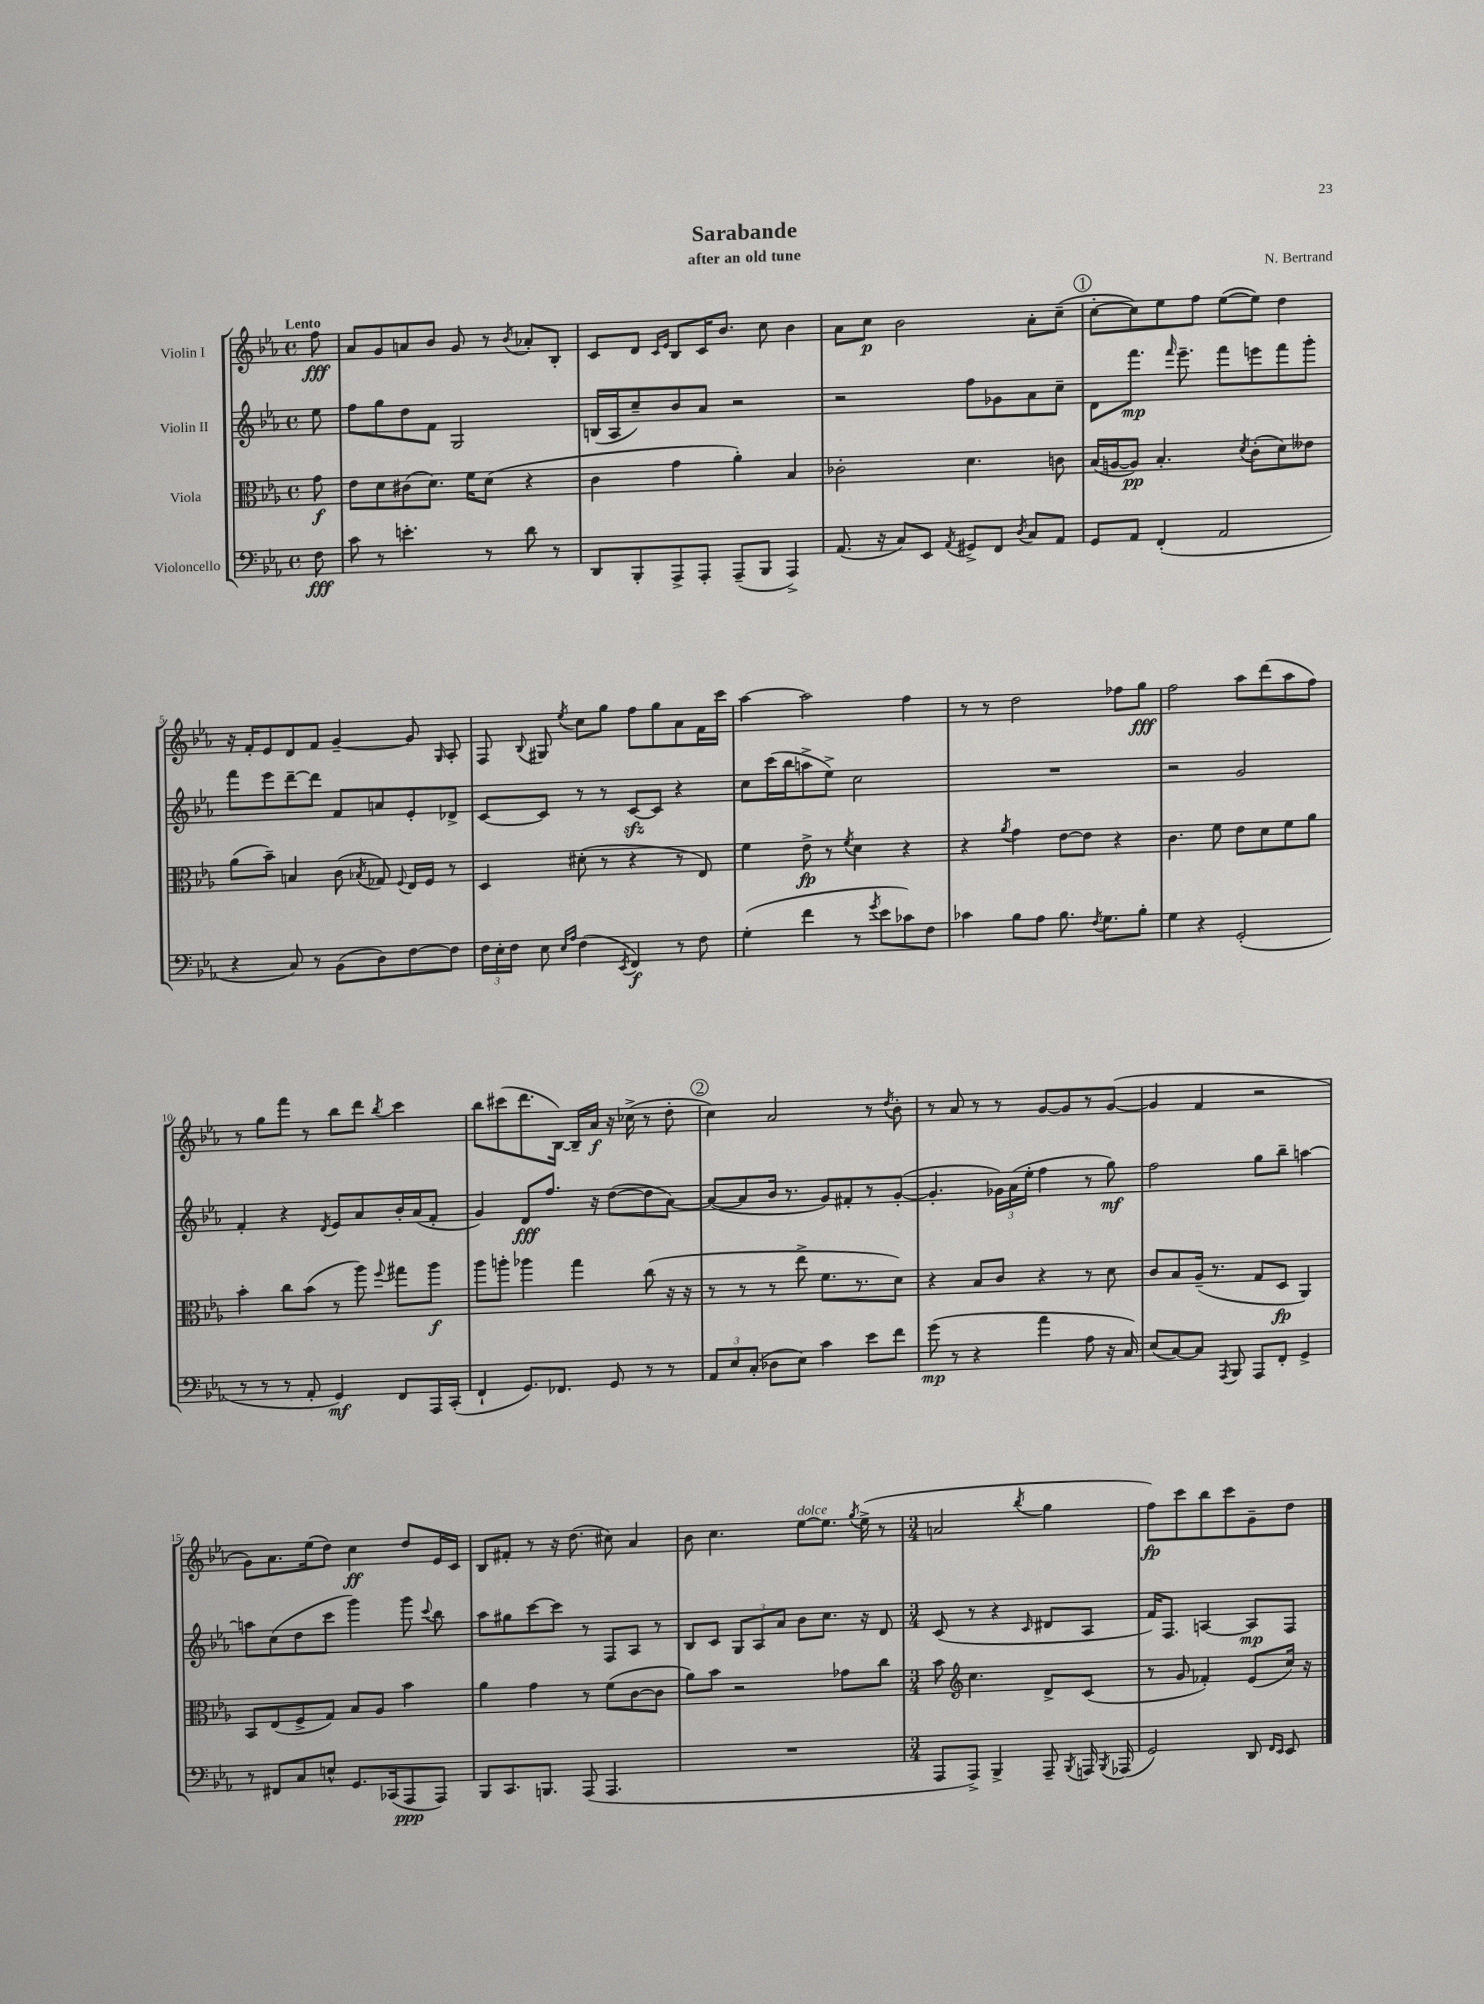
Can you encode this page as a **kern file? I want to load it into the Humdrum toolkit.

**kern	**dynam	**kern	**dynam	**kern	**dynam	**kern	**dynam
*part4	*part4	*part3	*part3	*part2	*part2	*part1	*part1
*staff4	*staff4	*staff3	*staff3	*staff2	*staff2	*staff1	*staff1
*I"Violoncello	*	*I"Viola	*	*I"Violin II	*	*I"Violin I	*
*clefF4	*	*clefC3	*	*clefG2	*	*clefG2	*
*k[b-e-a-]	*	*k[b-e-a-]	*	*k[b-e-a-]	*	*k[b-e-a-]	*
*M4/4	*	*M4/4	*	*M4/4	*	*M4/4	*
*met(c)	*	*met(c)	*	*met(c)	*	*met(c)	*
=	=	=	=	=	=	=	=
!	!	!	!	!	!	!LO:TX:a:B:t=Lento	!
8F\	fff	8g\	f	8ee-\	.	8ff\	fff
=1	=1	=1	=1	=1	=1	=1	=1
8c\	.	8e-\L	.	8ff\L	.	8a-/L	.
8r	.	8d\	.	8gg\	.	8g/	.
4.en'\	.	(8c#X\	.	8dd\	.	8an/	.
.	.	8.d\J)	.	8f\J	.	8b-/J	.
.	.	.	.	2G/	.	8g/	.
.	.	16f\KL	.	.	.	.	.
8r	.	(8d\J	.	.	.	8r	.
.	.	.	.	.	.	8qb-/	.
8d\	.	4r	.	.	.	8a-X'/L	.
8r	.	.	.	.	.	8B-'/J	.
=2	=2	=2	=2	=2	=2	=2	=2
8DD/L	.	4c\	.	(16Bn/LL	.	8c/L	.
.	.	.	.	16A-/J	.	.	.
8BBB-'/	.	.	.	8cc~/)	.	8d/J	.
.	.	.	.	.	.	16qqc/LL	.
.	.	.	.	.	.	16qqe-/JJ	.
8AAA-^/	.	4g\	.	8b-/	.	8B-/L	.
8AAA-'/J	.	.	.	8a-/J	.	16c/K	.
.	.	.	.	.	.	8.b-/J	.
(8AAA-~/L	.	4a-'\)	.	2r	.	.	.
8BBB-/J	.	.	.	.	.	8cc\	.
4AAA-^/)	.	4B-/	.	.	.	4b-\	.
=3	=3	=3	=3	=3	=3	=3	=3
(8.AA-/	.	2c-X'\	.	2r	.	8a-\L	.
.	.	.	.	.	.	8cc\J	p
16r	.	.	.	.	.	.	.
8C/L)	.	.	.	.	.	2b-\	.
8EE-/J	.	.	.	.	.	.	.
8qAA-/	.	.	.	.	.	.	.
8GG#X^/L	.	4.d\	.	8ff\L	.	.	.
8FF/J	.	.	.	8g-X\	.	.	.
8qD/	.	.	.	.	.	.	.
8C/L	.	.	.	8a-\	.	8a-'\L	.
8AA-/J	.	8cn\	.	8cc~\J	.	(8cc~\J	.
!!LO:REH:place=s1:t=1
=4	=4	=4	=4	=4	=4	=4	=4
8GG/L	.	(16B-/LL	.	8d\L	.	[8cc'\L	.
.	.	[16An/J	.	.	.	.	.
8AA-/J	.	8A/J])	pp	8.fff\J	mp	8cc\])	.
(4FF'/	.	4.B-'/	.	.	.	8ee-\	.
.	.	.	.	16qqfff/	.	.	.
.	.	.	.	8.eee-~\	.	.	.
.	.	.	.	.	.	8ff\J	.
2AA-/	.	.	.	8fff\L	.	([8ee-\L	.
.	.	8qd/	.	.	.	.	.
.	.	(8c'\L	.	8eeen\	.	8ee-\J])	.
.	.	8d\)	.	8fff\	.	4dd\	.
.	.	8e--X\J	.	8ggg'\J	.	.	.
!!LO:LB:g=z
=5	=5	=5	=5	=5	=5	=5	=5
4r	.	(8a-\L	.	8fff\L	.	16r	.
.	.	.	.	.	.	16f'/KL	.
.	.	8b-~\J)	.	8eee-\	.	8e-/	.
8C/)	.	4Bn/	.	[8ddd~\	.	8d/	.
8r	.	.	.	8ddd\J]	.	8f/J	.
(8BB-\L	.	(8c\	.	8f/L	.	[4g~/	.
.	.	8qB-X/	.	.	.	.	.
8D\)	.	8G-X/)	.	8an/	.	.	.
.	.	8qqF/	.	.	.	.	.
[8F\	.	16E-/LL	.	8e-'/	.	8g/]	.
.	.	16F/JJ	.	.	.	.	.
.	.	.	.	.	.	16qqG/	.
8F\J]	.	8r	.	8d-X^/J	.	8A-'/	.
=6	=6	=6	=6	=6	=6	=6	=6
24F\LL	.	4D/	.	[8c/L	.	8F/	.
24E-'\	.	.	.	.	.	.	.
24F\JJ	.	.	.	.	.	.	.
.	.	.	.	.	.	8qqB-/	.
8E-\	.	.	.	8c/J]	.	8G#X/	.
16qqE-/LL	.	.	.	.	.	.	.
16qqA-/JJ	.	.	.	.	.	8qee-/	.
(4F\	.	(8d#X'\	.	8r	.	8cc\L	.
.	.	8r	.	8r	.	8gg\J	.
8qEE-/	.	.	.	.	.	.	.
4FF/)	f	4r	.	[8czz/L	.	8ff\L	.
.	.	.	.	8c/J]	.	8gg\	.
8r	.	8r	.	4r	.	8a-\	.
8F\	.	8E-/)	.	.	.	16f\L	.
.	.	.	.	.	.	16ccc\JJ	.
=7	=7	=7	=7	=7	=7	=7	=7
(4G'\	.	4f\	.	8cc\L	.	[4aa-\	.
.	.	.	.	(16ccc\L	.	.	.
.	.	.	.	16bb-\J	.	.	.
4f\	.	8e-^\	fp	8aan^\	.	2aa-\]	.
.	.	8r	.	8ee-^\J)	.	.	.
.	.	8qf/	.	.	.	.	.
8r	.	4d\	.	2cc\	.	.	.
8qg/	.	.	.	.	.	.	.
8e-\L	.	.	.	.	.	.	.
8c-X\)	.	4r	.	.	.	4ff\	.
8F\J	.	.	.	.	.	.	.
=8	=8	=8	=8	=8	=8	=8	=8
4c-X\	.	4r	.	1r	.	8r	.
.	.	.	.	.	.	8r	.
.	.	8qa-/	.	.	.	.	.
8B-\L	.	4g\	.	.	.	2dd\	.
8A-\J	.	.	.	.	.	.	.
8.B-\	.	[8e-\L	.	.	.	.	.
.	.	8e-\J]	.	.	.	.	.
8qF/	.	.	.	.	.	.	.
8.G\L	.	.	.	.	.	.	.
.	.	4r	.	.	.	8ff-X\L	.
8B-'\J	.	.	.	.	.	8gg\J	fff
=9	=9	=9	=9	=9	=9	=9	=9
4G\	.	4.c\	.	2r	.	2ff\	.
4r	.	.	.	.	.	.	.
.	.	8f\	.	.	.	.	.
(2GG'/	.	8e-\L	.	2g/	.	8aa-\L	.
.	.	8d\	.	.	.	(8ddd\	.
.	.	8f\	.	.	.	8aa-\	.
.	.	8a-\J	.	.	.	8ff\J)	.
!!LO:LB:g=z
=10	=10	=10	=10	=10	=10	=10	=10
8r	.	4b-'\	.	4f'/	.	8r	.
8r	.	.	.	.	.	8gg\L	.
8r	.	8cc\L	.	4r	.	8fff\J	.
8AA-'/	.	(8b-\J	.	.	.	8r	.
.	.	.	.	8qd/	.	.	.
4GG/)	mf	8r	.	8e-/L	.	8bb-\L	.
.	.	8aa-\)	.	8a-/	.	8ddd\J	.
.	.	8qqff/	.	.	.	8qbb-/	.
8FF/L	.	8gg#X\L	.	16b-'/L	.	4ccc\	.
.	.	.	.	(16a-/J	.	.	.
16AAA-/L	.	8aa-\J	f	8f'/J	.	.	.
(16CC'/JJ	.	.	.	.	.	.	.
=11	=11	=11	=11	=11	=11	=11	=11
4FF`/	.	8aa-\L	.	4g/)	.	8bb-\L	.
.	.	8aan'\J	.	.	.	(8ccc#X\	.
8.GG/L)	.	4aa-X\	.	8d/L	fff	8.ddd\	.
.	.	.	.	8.ff/J	.	.	.
8.FF-X/J	.	.	.	.	.	[16B-\Jk)	.
.	.	4gg\	.	.	.	16B-~/LL]	.
.	.	.	.	16r	.	16a-/JJ	f
8GG/	.	.	.	([8dd\L	.	16r	.
.	.	.	.	.	.	(16cc-X^\	.
8r	.	(8cc\	.	8dd\]	.	8r	.
8r	.	16r	.	[8a-\J)	.	8dd'\	.
.	.	16r	.	.	.	.	.
!!LO:REH:place=s1:t=2
=12	=12	=12	=12	=12	=12	=12	=12
12AA-/L	.	8r	.	(8a-/L_	.	4cc\)	.
12E-/	.	.	.	.	.	.	.
.	.	8r	.	8a-/]	.	.	.
(12C'/J	.	.	.	.	.	.	.
8D-X\L	.	8r	.	16b-/Jk	.	2a-/	.
.	.	.	.	8.r	.	.	.
8E-\J)	.	8ee-^\	.	.	.	.	.
4c\	.	8.f\L	.	8g/L)	.	.	.
.	.	.	.	8f#X'/	.	.	.
.	.	8.r	.	.	.	.	.
8e-\L	.	.	.	8r	.	8r	.
.	.	.	.	.	.	8qdd/	.
8f\J	.	8d\J)	.	([8g'/J	.	8b-'\	.
=13	=13	=13	=13	=13	=13	=13	=13
(8g\	mp	4r	.	4.g'/]	.	8r	.
8r	.	.	.	.	.	8a-/	.
4r	.	8B-/L	.	.	.	8r	.
.	.	8c/J	.	24g-X\LL)	.	8r	.
.	.	.	.	(24a-\	.	.	.
.	.	.	.	24ee-'\JJ	.	.	.
4a-\	.	4r	.	4ff\	.	[8g/L	.
.	.	.	.	.	.	8g/]	.
8A-\	.	8r	.	8r	.	8r	.
16r	.	8d\	.	8gg\)	mf	([8g/J	.
16C/)	.	.	.	.	.	.	.
=14	=14	=14	=14	=14	=14	=14	=14
(8E-/L	.	8c/L	.	2ff\	.	4g/]	.
[8C/)	.	8B-/	.	.	.	.	.
8C/J]	.	(16A-~/Jk	.	.	.	4f/	.
.	.	8.r	.	.	.	.	.
8qAAA-/	.	.	.	.	.	.	.
8BBB-/	.	.	.	.	.	.	.
8AAA-/L	.	8G/L	.	8gg\L	.	2r	.
8FF'/J	.	8D/J	fp	8bb-~\J	.	.	.
4GG^/	.	4AA-/)	.	[4aan\	.	.	.
!!LO:LB:g=z
=15	=15	=15	=15	=15	=15	=15	=15
8r	.	8BB-/L	.	8aan\L]	.	8g\L)	.
8FF#X/L	.	(8E-/	.	(8cc\	.	8.a-\	.
8C/	.	8F^/	.	8dd\	.	.	.
.	.	.	.	.	.	(16ee-\k	.
8En^^/J	.	8G/J)	.	8ccc\J	.	8dd\J)	.
8.GG/L	.	8B-/L	.	4ggg\)	.	4cc\	ff
.	.	8A-/J	.	.	.	.	.
(16CC-X/k	.	.	.	.	.	.	.
8AAA-/	ppp	4b-\	.	8ggg\	.	8dd/L	.
.	.	.	.	8qqccc/	.	.	.
8AAA-/J)	.	.	.	8bb-\	.	16e-/L	.
.	.	.	.	.	.	16c/JJ	.
=16	=16	=16	=16	=16	=16	=16	=16
8BBB-/L	.	4a-\	.	8aa-\L	.	8B-/L	.
8.CC/	.	.	.	8gg#X\	.	8f#X'/J	.
.	.	4g\	.	[8ccc\	.	8r	.
8.BBBn/J	.	.	.	.	.	.	.
.	.	.	.	8ccc\J]	.	16r	.
.	.	.	.	.	.	(8.dd\	.
(8AAA-/	.	8r	.	8r	.	.	.
4.AAA-/	.	(8f\L	.	8F/L	.	8cc#X\)	.
.	.	[8c\	.	8A-/J	.	4a-/	.
.	.	8c\J]	.	8r	.	.	.
=17	=17	=17	=17	=17	=17	=17	=17
1r	.	8a-\L)	.	8B-/L	.	8b-\	.
.	.	8b-\J	.	8c/J	.	4.cc\	.
.	.	2r	.	12G/L	.	.	.
.	.	.	.	12A-/	.	.	.
.	.	.	.	12a-/J	.	.	.
!	!	!	!	!	!	!LO:TX:a:i:t=dolce	!
.	.	.	.	8b-\L	.	[8ee-\L	.
.	.	.	.	8.cc\J	.	8.ee-\J]	.
.	.	8g-X\L	.	.	.	.	.
.	.	.	.	.	.	8qgg/	.
.	.	.	.	16r	.	(16ee-^\	.
.	.	8cc\J	.	8d/	.	8r	.
=18	=18	=18	=18	=18	=18	=18	=18
*M3/4	*	*M3/4	*	*M3/4	*	*M3/4	*
8AAA-/L	.	8b-\	.	(8c/	.	2an/	.
*	*	*clefG2	*	*	*	*	*
8AAA-^/J)	.	4.cc\	.	8r	.	.	.
4BBB-^/	.	.	.	4r	.	.	.
.	.	.	.	16qqc/	.	8qbb-/	.
8AAA-~/	.	8d^/L	.	8d#X/L	.	4gg\	.
8qBBB-/	.	.	.	.	.	.	.
16AAAn/	.	(8c/J	.	8A-/J	.	.	.
8qBBB-/	.	.	.	.	.	.	.
(16AAA-X/	.	.	.	.	.	.	.
=19	=19	=19	=19	=19	=19	=19	=19
2GG/)	.	8r	.	16f/KL)	.	8ff\L)	fp
.	.	.	.	8.F/J	.	.	.
.	.	8g/	.	.	.	8ccc\	.
.	.	4f-X'/)	.	[4An/	.	8bb-\	.
.	.	.	.	.	.	8ccc\	.
8DD/	.	(8e-/L	.	8A/L]	mp	8g~\	.
16qqFF/LL	.	.	.	.	.	.	.
16qqEE-/JJ	.	.	.	.	.	.	.
8EE-/	.	16cc/Jk)	.	8F/J	.	8dd\J	.
.	.	16r	.	.	.	.	.
==	==	==	==	==	==	==	==
*-	*-	*-	*-	*-	*-	*-	*-
